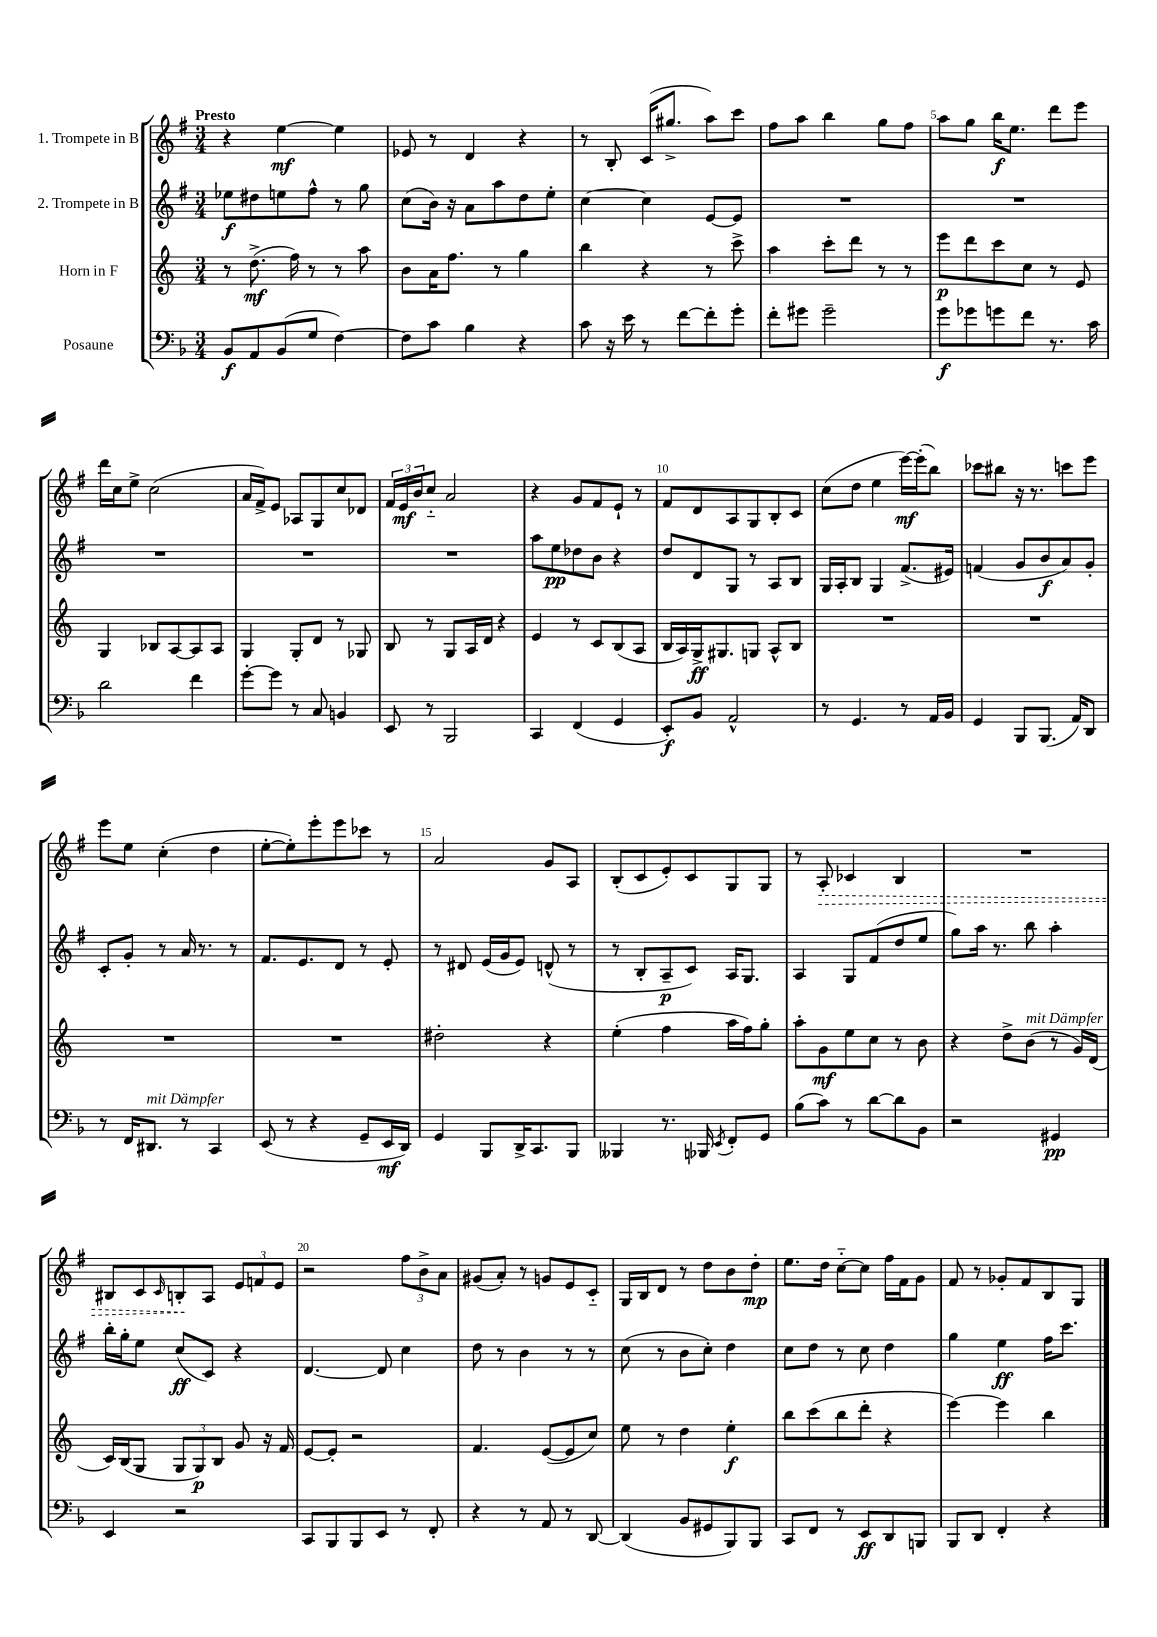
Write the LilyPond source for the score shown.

<<
\new StaffGroup <<
\new Staff = "s0" \with { instrumentName = "1. Trompete in B" } {
    \clef treble \key g \major \numericTimeSignature \time 3/4 \tempo "Presto"
    r4 e''4~\mf e''4 |
    ees'8 r8 d'4 r4 |
    r8 b8-. c'16( gis''8.-> a''8) c'''8 |
    fis''8 a''8 b''4 g''8 fis''8 |
    a''8 g''8 b''16\f e''8. d'''8 e'''8 |
    d'''16 c''16 e''8-> c''2( |
    a'16 fis'16->) e'8 aes8 g8 c''8 des'8 |
    \tuplet 3/2 { fis'16 e'16\mf b'16 } c''8-_ a'2 |
    r4 g'8 fis'8 e'8-! r8 |
    fis'8 d'8 a8 g8 b8-. c'8 |
    c''8( d''8 e''4 e'''16~\mf) e'''16-.( b''8) |
    ces'''8 bis''8 r16 r8. c'''8 e'''8 |
    e'''8 e''8 c''4-.( d''4 |
    e''8~-. e''8-.) e'''8-. e'''8 ces'''8 r8 |
    a'2 g'8 a8 |
    b8-.( c'8 e'8-.) c'8 g8 g8 |
    r8 \once \override Hairpin.style = #'dashed-line a8-.\> ces'4 b4 |
    R2. |
    bis8 c'8 \grace { c'16 } b8-.\! a8 \tuplet 3/2 { e'8 f'8 e'8 } |
    r2 \tuplet 3/2 { fis''8 b'8-> a'8 } |
    gis'8( a'8-.) r8 g'8 e'8 c'8-_ |
    g16 b16 d'8 r8 d''8 b'8 d''8-.\mp |
    e''8. d''16 c''8~-_ c''8 fis''16 fis'16 g'8 |
    fis'8 r8 ges'8-. fis'8 b8 g8 \bar "|." |
}
\new Staff = "s1" \with { instrumentName = "2. Trompete in B" } {
    \clef treble \key g \major \numericTimeSignature \time 3/4
    ees''8\f dis''8 e''8 fis''8-^ r8 g''8 |
    c''8( b'16) r16 a'8 a''8 d''8 e''8-. |
    c''4~ c''4 e'8~ e'8 |
    R2. |
    R2. |
    R2. |
    R2. |
    R2. |
    a''8 e''8\pp des''8 b'8 r4 |
    d''8 d'8 g8 r8 a8 b8 |
    g16 a16-. b8 g4 fis'8.->( eis'16) |
    f'4( g'8 b'8\f a'8) g'8-. |
    c'8-. g'8-. r8 a'16 r8. r8 |
    fis'8. e'8. d'8 r8 e'8-. |
    r8 dis'8 e'16( g'16 e'8) d'8-^( r8 |
    r8 b8-. a8--\p c'8) a16 g8. |
    a4 g8 fis'8( d''8 e''8 |
    g''8) a''16 r8. b''8 a''4-. |
    b''16-. g''16-. e''8 c''8\ff( c'8) r4 |
    d'4.~ d'8 c''4 |
    d''8 r8 b'4 r8 r8 |
    c''8( r8 b'8 c''8-.) d''4 |
    c''8 d''8 r8 c''8 d''4 |
    g''4 e''4\ff fis''16 c'''8. \bar "|." |
}
\new Staff = "s2" \with { instrumentName = "Horn in F" } {
    \clef treble \key c \major \numericTimeSignature \time 3/4
    r8 d''8.->\mf( f''16) r8 r8 a''8 |
    b'8 a'16 f''8. r8 g''4 |
    b''4 r4 r8 c'''8-> |
    a''4 c'''8-. d'''8 r8 r8 |
    e'''8\p d'''8 c'''8 c''8 r8 e'8 |
    g4 bes8 a8~ a8 a8 |
    g4 g8-. d'8 r8 ges8 |
    b8 r8 g8 a16 d'16 r4 |
    e'4 r8 c'8 b8( a8 |
    b16 a16) g16->\ff gis8. g8 a8-^ b8 |
    R2. |
    R2. |
    R2. |
    R2. |
    dis''2-. r4 |
    e''4-.( f''4 a''16 f''16) g''8-. |
    a''8-. g'8\mf e''8 c''8 r8 b'8 |
    r4 d''8-> b'8^\markup { \italic "mit Dämpfer" }( r8 g'16) d'16( |
    c'16) b16( g8 \tuplet 3/2 { g8 g8\p) b8 } g'8 r16 f'16 |
    e'8~ e'8-. r2 |
    f'4. e'8~( e'8 c''8) |
    e''8 r8 d''4 e''4-.\f |
    b''8 c'''8( b''8 d'''8-. r4 |
    e'''4~) e'''4 b''4 \bar "|." |
}
\new Staff = "s3" \with { instrumentName = "Posaune" } {
    \clef bass \key f \major \numericTimeSignature \time 3/4
    bes,8\f a,8 bes,8( g8 f4~) |
    f8 c'8 bes4 r4 |
    c'8 r16 e'16 r8 f'8~ f'8-. g'8-. |
    f'8-. gis'8 gis'2-- |
    g'8\f ges'8 g'8 f'8 r8. c'16 |
    d'2 f'4 |
    g'8~-. g'8 r8 c8 b,4 |
    e,8 r8 bes,,2 |
    c,4 f,4( g,4 |
    e,8-.\f) bes,8 a,2-^ |
    r8 g,4. r8 a,16 bes,16 |
    g,4 bes,,8 bes,,8.( a,16) d,8 |
    r8 f,16 dis,8.^\markup { \italic "mit Dämpfer" } r8 c,4 |
    e,8( r8 r4 g,8-- e,16\mf d,16) |
    g,4 bes,,8 d,16-> c,8. bes,,8 |
    beses,,4 r8. bes,,16 \acciaccatura { e,8 } f,8-. g,8 |
    bes8( c'8) r8 d'8~ d'8 bes,8 |
    r2 gis,4\pp |
    e,4 r2 |
    c,8 bes,,8 bes,,8 e,8 r8 f,8-. |
    r4 r8 a,8 r8 d,8~ |
    d,4( bes,8 gis,8 bes,,8) bes,,8 |
    c,8 f,8 r8 e,8\ff d,8 b,,8 |
    bes,,8 d,8 f,4-. r4 \bar "|." |
}
>>
>>
\layout { \context { \Score \override BarNumber.break-visibility = ##(#f #t #t) barNumberVisibility = #(every-nth-bar-number-visible 5) } }
